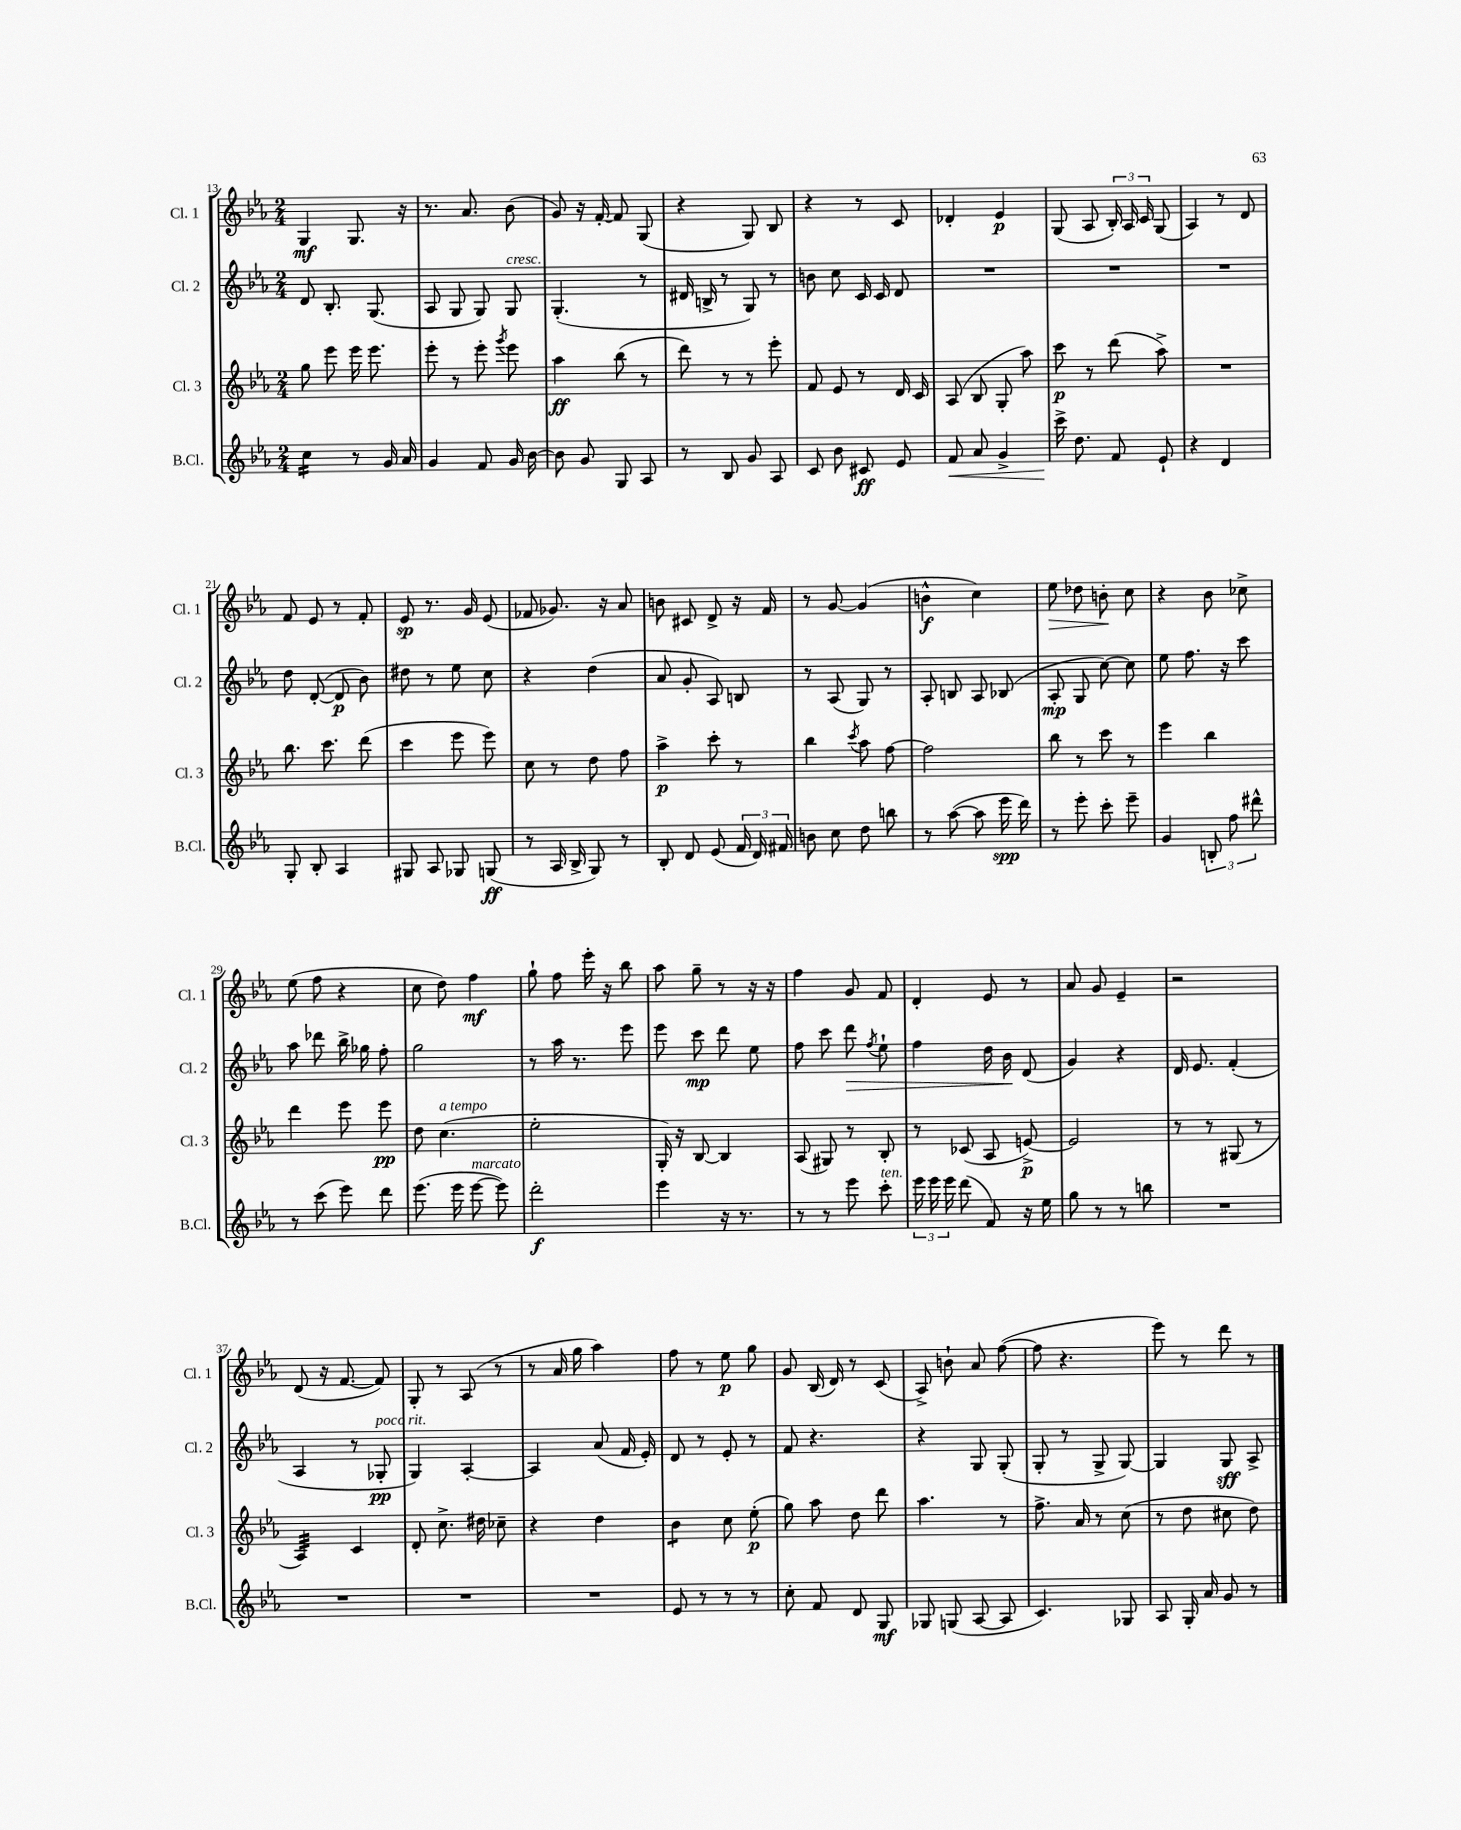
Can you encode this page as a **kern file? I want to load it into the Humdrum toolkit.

**kern	**kern	**kern	**kern
*staff4	*staff3	*staff2	*staff1
*clefG2	*clefG2	*clefG2	*clefG2
*k[b-e-a-]	*k[b-e-a-]	*k[b-e-a-]	*k[b-e-a-]
*M2/4	*M2/4	*M2/4	*M2/4
4cc	8gg	8d	4G
.	8eee-	8.B-'	.
8r	16eee-	.	8.G
.	8.eee-	(8.G	.
16g	.	.	.
16a-	.	.	16r
=	=	=	=
4g	8eee-'	8A-	8.r
.	8r	8G	.
.	.	.	8.a-
8f	8eee-'	8G)	.
.	8qggg	.	.
16g	8eee-	8G	(8b-
[16b-	.	.	.
=	=	=	=
8b-]	4aa-	(4.G'	8g)
8g	.	.	16r
.	.	.	[16f'
8G	(8bb-	.	8f]
8A-	8r	8r	(8G
=	=	=	=
8r	8ddd)	16d#	4r
.	.	16B^	.
8B-	8r	8r	.
8g	8r	8G)	8G)
8A-	8eee-'	8r	8B-
=	=	=	=
8c	8f	8b	4r
8b-	8e-	8cc	.
8c#	8r	16c	8r
.	.	16c	.
8e-	16d	8d	8c
.	16c	.	.
=	=	=	=
8f	(8A-	2r	4d-'
8a-	8B-	.	.
4g^	8G'	.	4e-
.	8aa-)	.	.
=	=	=	=
16ccc^	8ccc	2r	(8G
8.dd	.	.	.
.	8r	.	8A-
8f	(8ddd	.	24B-')
.	.	.	24A-
.	.	.	24c
8e-`	8aa-^)	.	(8G
=	=	=	=
4r	2r	2r	4A-)
4d	.	.	8r
.	.	.	8d
=	=	=	=
8G'	8.bb-	8dd	8f
8B-'	.	([8d'	8e-
.	8.ccc	.	.
4A-	.	8d]	8r
.	(8ddd	8b-)	8f'
=	=	=	=
8G#	4ccc	8dd#	8e-
8A-	.	8r	8.r
8G-	8eee-	8ee-	.
.	.	.	16g
(8G	8eee-)	8cc	(8e-
=	=	=	=
8r	8cc	4r	8f-
16A-	8r	.	8.g-)
16B-^	.	.	.
8G)	8dd	(4dd	.
.	.	.	16r
8r	8ff	.	8a-
=	=	=	=
8B-'	4aa-^	8a-	8b
8d	.	8g'	8c#
(8e-	8ccc'	8A-)	8d^
24f	8r	8B	16r
24d)	.	.	.
.	.	.	16f
24f#	.	.	.
=	=	=	=
8b	4bb-	8r	8r
8cc	.	(8A-	[8g
.	8qccc	.	.
8dd	8aa-	8G)	(4g]
8bb	[8ff	8r	.
=	=	=	=
8r	2ff]	8A-'	4b^^
([8aa-	.	8B	.
8aa-]	.	8A-	4cc)
16eee-	.	(8B-	.
16ddd)	.	.	.
=	=	=	=
8r	8bb-	8A-'	8ee-
8eee-'	8r	8G	8dd-
8ccc'	8ccc	[8cc)	8b'
8eee-~	8r	8cc]	8cc
=	=	=	=
4g	4eee-	8ee-	4r
.	.	8.ff	.
12B'	4bb-	.	8b-
.	.	16r	.
12ff	.	.	.
.	.	8ccc	8cc-^
12ddd#^^	.	.	.
=	=	=	=
8r	4ddd	8aa-	(8ee-
(8ccc	.	8ddd-	8ff
8eee-)	8eee-	16bb-^	4r
.	.	16gg-	.
8ddd	8eee-	8ff'	.
=	=	=	=
(8.eee-	8dd	2gg	8cc
.	(4.cc	.	8dd)
16eee-	.	.	.
[8eee-	.	.	4ff
8eee-])	.	.	.
=	=	=	=
2ddd'	2ee-'	8r	8gg`
.	.	16aa-	8ff
.	.	8.r	.
.	.	.	16eee-'
.	.	.	16r
.	.	8eee-	8bb-
=	=	=	=
4eee-	16G')	8eee-	8aa-
.	16r	.	.
.	[8B-	8ccc	8gg~
16r	4B-]	8ddd	8r
8.r	.	.	.
.	.	8ee-	16r
.	.	.	16r
=	=	=	=
8r	(8A-	8ff	4ff
8r	8G#)	8ccc	.
8eee-	8r	8ddd	8g
.	.	8qff	.
8ccc'	8B-'	8ee-`	8f
=	=	=	=
24eee-	8r	4ff	4d'
24eee-	.	.	.
24eee-	.	.	.
(8ddd	(8c-	.	.
8f)	8A-	16dd	8e-
.	.	16b-	.
16r	[8e^)	(8d	8r
16ee-	.	.	.
=	=	=	=
8gg	2e]	4g)	8a-
8r	.	.	8g
8r	.	4r	4e-~
8bb	.	.	.
=	=	=	=
2r	8r	16d	2r
.	.	8.e-	.
.	8r	.	.
.	(8G#	(4f'	.
.	8r	.	.
=	=	=	=
2r	4A-)	4A-	(8d
.	.	.	16r
.	.	.	[8.f
.	4c	8r	.
.	.	8G-'	8f])
=	=	=	=
2r	8d'	4G)	8G'
.	8.cc^	.	8r
.	.	[4A-'	(8A-
.	16dd#	.	.
.	8cc-~	.	8r
=	=	=	=
2r	4r	4A-]	8r
.	.	.	16a-
.	.	.	16gg
.	4dd	(8a-	4aa-)
.	.	16f	.
.	.	16e-')	.
=	=	=	=
8e-	4b-	8d	8ff
8r	.	8r	8r
8r	8cc	8e-'	8ee-
8r	(8ee-'	8r	8gg
=	=	=	=
8cc'	8gg)	8f	8g
8f	8aa-	4.r	(16B-
.	.	.	16d)
8d	8dd	.	8r
8G	8ddd	.	(8c
=	=	=	=
8G-	4.aa-	4r	8A-^)
(8G	.	.	8b`
[8A-	.	8G	8a-
8A-]	8r	(8G'	([8ff
=	=	=	=
4.c)	8.ff^	8G'	8ff]
.	.	8r	4.r
.	16a-	.	.
.	8r	8G^	.
8G-	(8cc	[8G)	.
=	=	=	=
8A-	8r	4G]	8eee-)
16G'	8dd	.	8r
16a-	.	.	.
8g	8cc#	8G	8ddd
8r	8dd)	8A-^	8r
==	==	==	==
*-	*-	*-	*-
